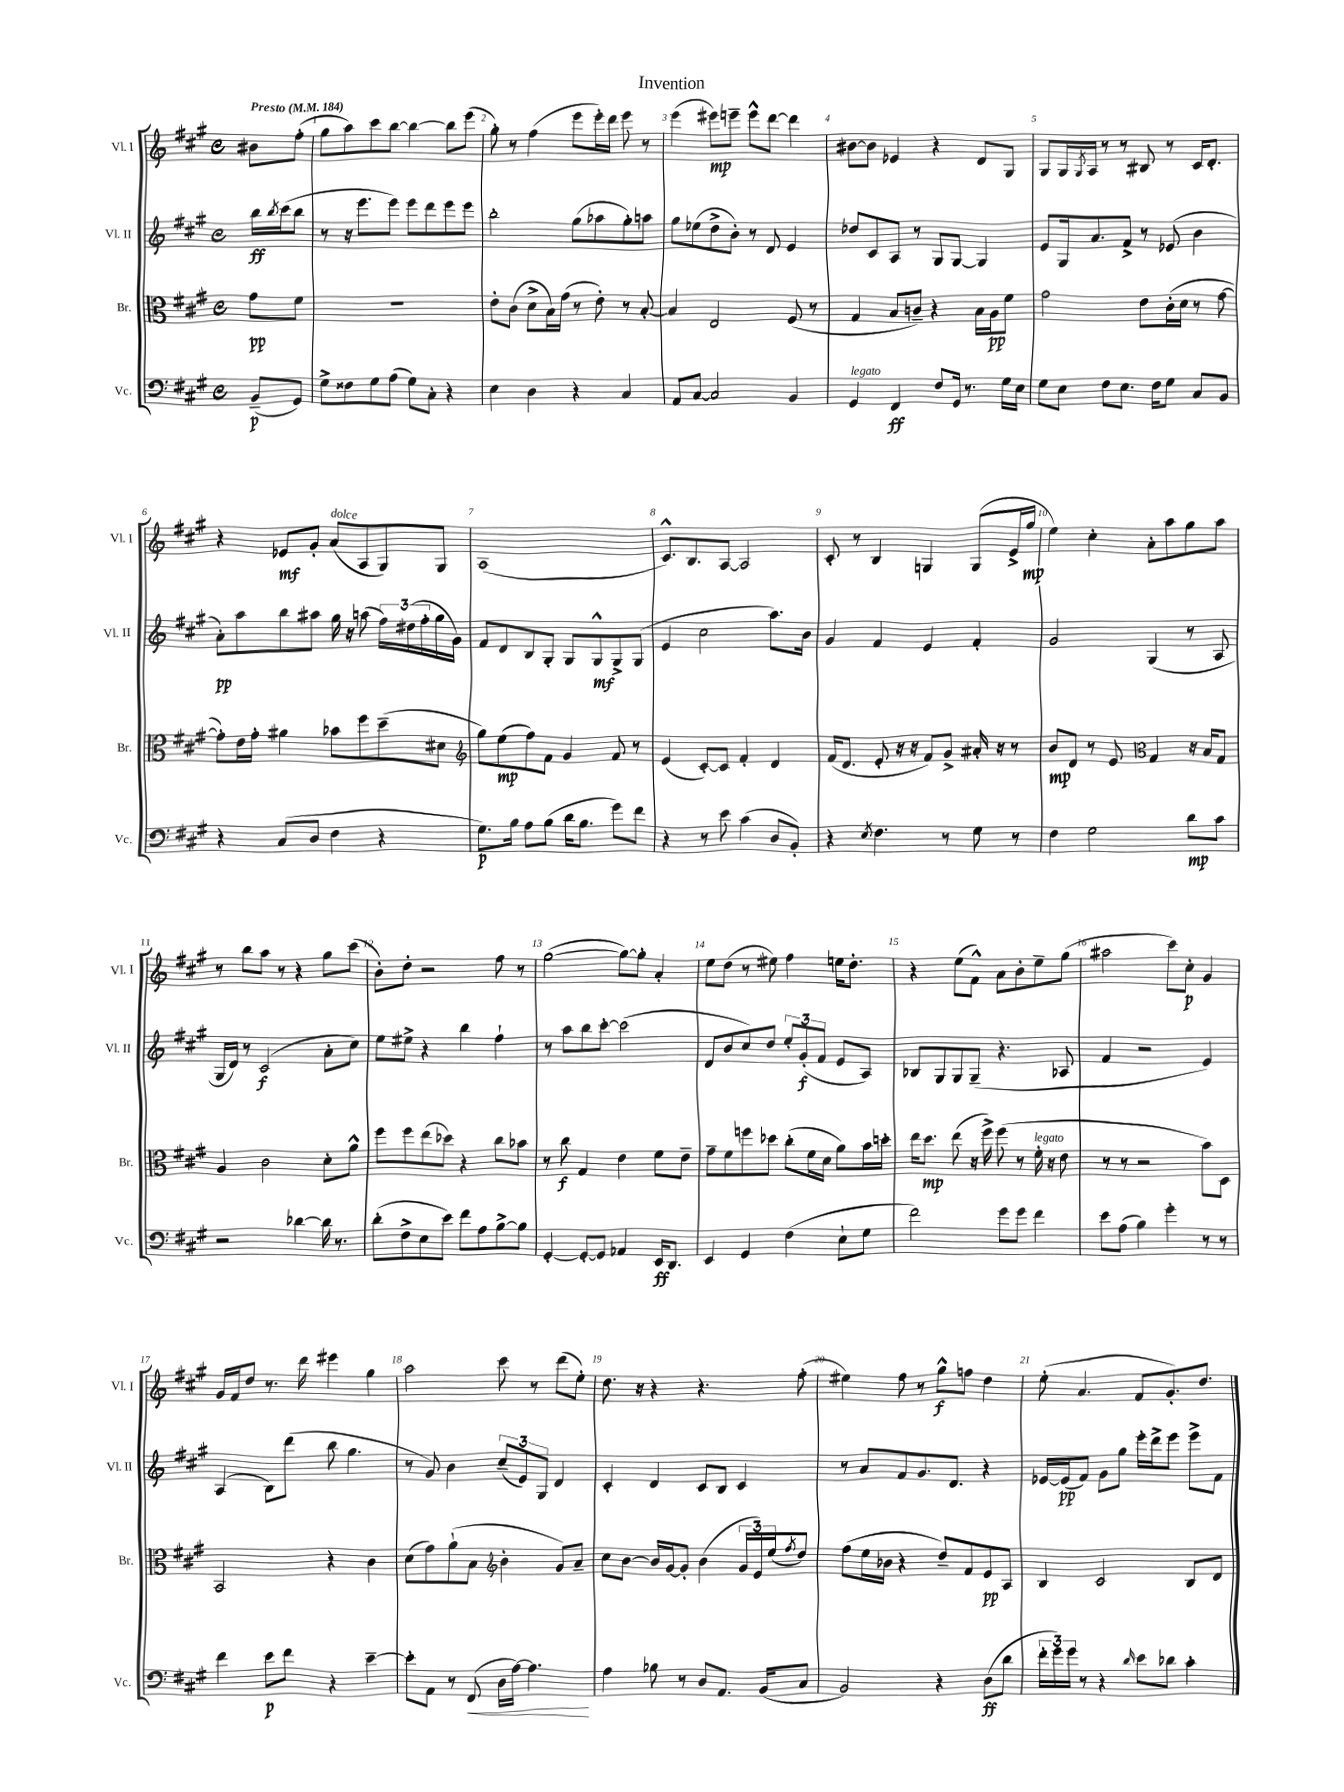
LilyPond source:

\header { title = "Invention" }
<<
\new StaffGroup <<
\new Staff = "s0" \with { instrumentName = "Vl. I" shortInstrumentName = "Vl. I" } {
    \clef treble \key a \major \defaultTimeSignature \time 4/4 \partial 4 \tempo "Presto" 4 = 184
    bis'8 fis''8-.( |
    gis''8 a''8) cis'''8 b''8~ b''4~ b''8 e'''8( |
    gis''8-.) r8 fis''4( e'''8 e'''16-.) d'''16 e'''8 r8 |
    e'''4( eis'''8\mp) e'''8-- e'''8-^ d'''8~ d'''4 |
    bis'8~ bis'8 ees'4 r4 d'8 gis8 |
    gis8 gis16 \acciaccatura { gis8 } a16 r8 r8 bis8 r8 cis'16 d'8.-. |
    r4 ees'8\mf gis'8-. a'8^\markup { \italic "dolce" }( a8 gis8) gis8 |
    a1( |
    cis'8.-^) b8. a8~ a2 |
    cis'8-. r8 b4 g4 g8( e'16-> gis''16\mp |
    e''4) cis''4-. a'8-. a''8 gis''8 a''8 |
    r8 b''8 a''8 r8 r4 gis''8 cis'''8( |
    b'8-.) d''8-. r2 fis''8 r8 |
    gis''2~( gis''8~) gis''8-. a'4-. |
    e''8 d''8( r8 eis''8) fis''4 e''16 d''8.-. |
    r4 e''8( fis'8-^) a'8 b'8-. e''8-- gis''8( |
    ais''2 cis'''8) cis''8-.\p gis'4 |
    gis'16 fis'16 d''8 r8. d'''16 eis'''4 gis''4 |
    a''2 cis'''8 r8 d'''8( e''8-.) |
    d''8. r16 r4 r4. fis''8-.( |
    eis''4) fis''8 r8 gis''8-^\f f''8 d''4 |
    e''8-.( a'4. fis'8 gis'8.-.) d''8. \bar "|." |
}
\new Staff = "s1" \with { instrumentName = "Vl. II" shortInstrumentName = "Vl. II" } {
    \clef treble \key a \major \defaultTimeSignature \time 4/4 \partial 4
    b''16\ff \acciaccatura { b''8 } cis'''16( b''8 |
    r8 r16 e'''8. e'''8) e'''8 d'''8 e'''8 e'''8 |
    b''2-. gis''8( aes''8 gis''8-.) a''8 |
    gis''8 ees''8( d''8-> b'8-.) r8 d'8 e'4 |
    des''8 cis'8 a8 r8 gis8 gis8~ gis4 |
    e'8 gis16 a'8. fis'8-> r8 ees'8( b'4 |
    a'8-.\pp) a''8 b''8 ais''8 gis''16 r16 a''8( \tuplet 3/2 { fis''16) dis''16( fis''16-. } gis''16 gis'16) |
    fis'8 d'8 b8 gis8-. gis8 gis8-^\mf gis8-> gis8( |
    e'4 cis''2 a''8.) b'16 |
    gis'4 fis'4 e'4 fis'4-. |
    gis'2 gis4( r8 a8 |
    gis16 d'16) r8 cis'2\f( a'8-. cis''8) |
    e''8 eis''8-> r4 b''4 fis''4-! |
    r8 a''8 b''8 cis'''8~-. cis'''2( |
    d'8 b'8 cis''8) d''8 \tuplet 3/2 { e''8-. gis'8-.\f( fis'8 } e'8 a8) |
    bes8 gis8 gis8 gis8--( r4. aes8 |
    fis'4 r2 e'4) |
    a4( b8) d'''8( b''8 gis''4. |
    r8 gis'8) b'4 \tuplet 3/2 { cis''8--( e'8) gis8 } d'4 |
    cis'4-. d'4 cis'8 b8 cis'4 |
    r8 a'8 fis'8 gis'8. d'8. r4 |
    ees'16~ ees'16\pp( fis'8) gis'8 gis''8 e'''16-. d'''16-> e'''8 e'''8-> fis'8 \bar "|." |
}
\new Staff = "s2" \with { instrumentName = "Br." shortInstrumentName = "Br." } {
    \clef alto \key a \major \defaultTimeSignature \time 4/4 \partial 4
    gis'8\pp fis'8 |
    R1 |
    e'8-. cis'8( d'8-> b16) gis'16( r8 e'8-.) r8 b8~-. |
    b4 e2 fis8( r8 |
    gis4 b8 c'8--) r4 b16 a16\pp fis'8 |
    gis'2 e'8 cis'16-.( d'16 r8 gis'8~ |
    gis'8-.) e'16 gis'16-. ais'4 bes'8 fis''8 d''8--( dis'8 |
    \clef treble gis''8) e''8\mp( fis''8) fis'8 gis'4 fis'8 r8 |
    e'4( cis'8~-.) cis'8 fis'4-. d'4 |
    fis'16( d'8. e'8-. r16 r16 fis'8) gis'8-> ais'16-. r16 r8 |
    b'8\mp d'8 r8 e'8 \clef alto gis4 r16 b16 gis8 |
    a4 cis'2 d'8-. a'8-^ |
    fis''8 fis''8 e''8( des''8) r4 cis''8 bes'8 |
    r8 cis''8\f gis4 e'4 fis'8 e'8-- |
    gis'8-- fis'8 f''8 des''8 cis''8-.( fis'16 d'16 a'8) b'16 d''16-. |
    e''16 d''8.\mp e''8( r16 fis''16->) fis''8( r8 fis'16-.^\markup { \italic "legato" } r16 e'8 |
    r8 r8 r2 b'8) d8 |
    b,2 r4 cis'4 |
    d'8( gis'8) a'8-!( b8 \clef treble b'4-. gis'8) a'8-- |
    cis''8 b'8~ b'16 gis'16~ gis'8-. b'4( \tuplet 3/2 { gis'16 e'16) e''16( } \acciaccatura { fis''8 } d''8) |
    fis''8( e''16 bes'16 r4 d''8--) fis'8 e'8\pp a8 |
    b4 cis'2 b8 d'8 \bar "|." |
}
\new Staff = "s3" \with { instrumentName = "Vc." shortInstrumentName = "Vc." } {
    \clef bass \key a \major \defaultTimeSignature \time 4/4 \partial 4
    b,8--\p( gis,8) |
    gis8-> fisis8 gis8 a8( gis8) cis8-. r4 |
    e4 d4 r4 cis4 |
    a,8 cis8~ cis2 b,4 |
    gis,4^\markup { \italic "legato" } fis,4\ff fis8 gis,16 r8. gis16 e16 |
    gis8 e8 fis8 e8. fis16 gis8 cis8 b,8 |
    r4 cis8( d8 fis4 r4 |
    gis8.\p) b16 a8 b8( d'16 b8. gis'8) fis'8 |
    r4 r8 e'8 cis'4( d8 b,8-.) |
    r4 \acciaccatura { e8 } fis4. r8 gis8 r8 |
    fis4 gis2 d'8\mp cis'8 |
    r2 des'4~ des'16 r8. |
    d'8-.( fis8-> e8 e'8) fis'8 a8 b8~-> b8 |
    gis,4~-. gis,8~-. gis,8 aes,4 e,16\ff d,8. |
    e,4 gis,4 fis4( e8-! gis8 |
    fis'2) gis'8 gis'8 fis'4 |
    e'8 a8( b4) gis'4-. r8 r8 |
    fis'4 e'8\p fis'8 r4 e'4~-- |
    e'8-. a,8 r8 fis,8\<( d16 a16~) a4.\! |
    a4 bes8 r8 d8 a,8. b,16( cis8 |
    b,2) r4 d8\ff( d'8 |
    \tuplet 3/2 { fis'16-. gis'16) gis'16 } r8 r4 \grace { d'16 } e'8 des'8 cis'4-. \bar "|." |
}
>>
>>
\layout { \context { \Score \override BarNumber.break-visibility = ##(#f #t #t) barNumberVisibility = #all-bar-numbers-visible } }
